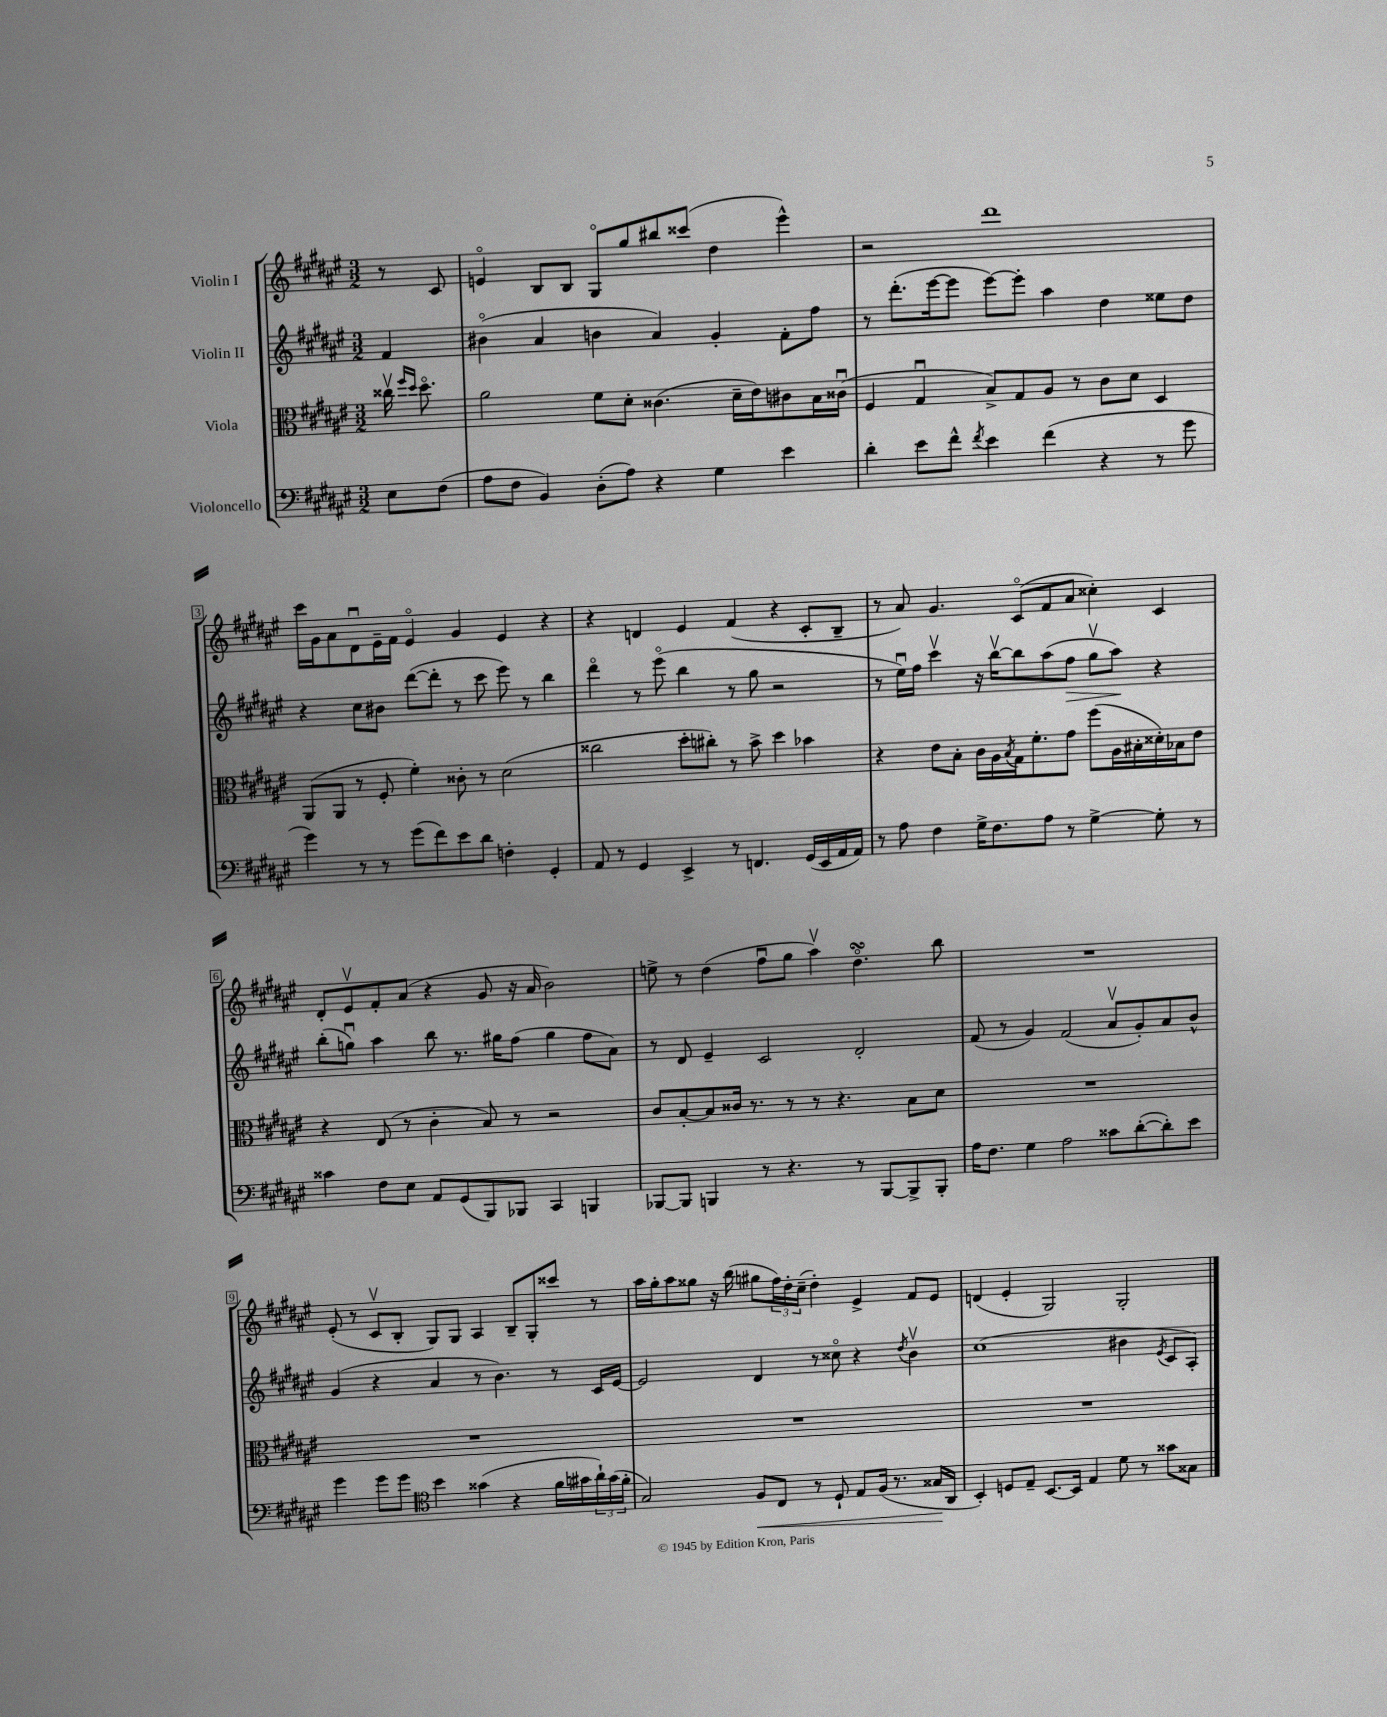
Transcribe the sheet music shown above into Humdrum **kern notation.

**kern	**kern	**kern	**kern
*staff4	*staff3	*staff2	*staff1
*clefF4	*clefC3	*clefG2	*clefG2
*k[f#c#g#d#a#e#]	*k[f#c#g#d#a#e#]	*k[f#c#g#d#a#e#]	*k[f#c#g#d#a#e#]
*M3/2	*M3/2	*M3/2	*M3/2
8E#\L	16cc##v\	4f#/	8r
.	16qqff#/LL	.	.
.	16qqdd#/JJ	.	.
.	8.dd#o\	.	.
(8F#\J	.	.	8c#/
=	=	=	=
8A#\L	2a#\	(4b#o\	4eo/
8F#\J	.	.	.
4BB/)	.	4a#/	8B/L
.	.	.	8B/J
(8D#'\L	8f#\L	4b\	8G#o/L
8A#\J)	8d#'\J	.	8gg#/
4r	(4.c##\	4a#/)	8bb#/
.	.	.	(8ccc##/J
4G#\	.	4g#'/	4dd#\
.	16d#~\LL	.	.
.	16e#\J)	.	.
4e#\	8c#\	8f#'\L	4eee#^^\)
.	16B\L	8ff#\J	.
.	(16c##u\JJ	.	.
=	=	=	=
4d#'\	4F#/	8r	2r
.	.	(8.ddd#'\L	.
8e#\L	4G#u/	.	.
.	.	[16eee#\k	.
8f#^^\J	.	8eee#\]J	.
8qf#/	.	.	.
4e#\	8B^/L)	[8eee#\L)	1ddd#
.	8G#/	8eee#'\]J	.
(4f#\	8A#/J	4aa#\	.
.	8r	.	.
4r	8c#\L	4dd#\	.
.	8d#\J	.	.
8r	4D#/	8ee##\L	.
8g#\	.	8dd#\J	.
=	=	=	=
4g#\)	(8AA#/L	4r	16ccc#\LL
.	.	.	16g#\J
.	8AA#/J	.	8a#\
8r	8r	8cc#\L	8d#u\
8r	8F#'/	8b#\J	16e#~\L
.	.	.	16f#\JJ
(8g#\L	4f#'\)	([8ddd#\L	4e#o/
8f#\)	.	8ddd#'\]J	.
8e#\	8c##'\	8r	4g#/
8d#\J	8r	8ccc#\	.
4F'\	(2d#\	8eee#\)	4e#/
.	.	8r	.
4GG#'/	.	4bb\	4r
=	=	=	=
8AA#/	2cc##\	4ddd#o\	4r
8r	.	.	.
4GG#/	.	8r	4d/
.	.	(8eee#o\	.
4EE#^/	8dd#'\L	4bb\	4e#/
.	8cc#'\J)	.	.
8r	8r	8r	(4f#/
4.FF/	8b^\	8gg#\	.
.	4dd#\	2r	4r
(16GG#/LL	4b-\	.	8c#'/L
16EE#/	.	.	.
16AA#/	.	.	8B~/J
16AA#/JJ)	.	.	.
=	=	=	=
8r	4r	8r	8r
8A#\	.	16ee#u\LL)	8a#/)
.	.	16ff#\JJ	.
4F#\	8e#\L	4ccc#v\	4.g#/
.	8B'\J	.	.
16G#^\LK	16c#\LL	16r	.
8.F#\	16A#\	[16bbv\LK	.
.	8qB/	.	.
.	16G#\J	8bb\]	(8c#o/L
.	8.f#'\	.	.
8A#\J	.	(8aa#\	8f#/
8r	8g#\J	8ff#\J	8a#/J
[4G#^\	(8ff#\L	8gg#v\L	4cc##'\)
.	16A#\L	8aa#\J)	.
.	16B#'\	.	.
8G#'\]	16d##'\)	4r	4c#/
.	16B-\J	.	.
8r	8e#\J	.	.
=	=	=	=
4c##\	4r	(8bb'\L	8d#'/L
.	.	8ggu\J)	8e#v/
8F#\L	(8E#/	4aa#\	8f#'/
8E#\J	8r	.	(8a#/J
8AA#/L	4c#'\	8bb\	4r
(8GG#/	.	8.r	.
8BBB/)	8B/)	.	8g#/
.	.	16gg#\LK	.
8BBB-/J	8r	(8ff#\J	16r
.	.	.	16a#/
4CC#/	2r	4gg#\	2b\)
4BBB/	.	8ff#\L	.
.	.	8a#\J)	.
=	=	=	=
[8BBB-/L	8c#/L	8r	8ee^\
8BBB-/]J	[8B'/	8d#/	8r
4BBB/	8B/]	4e#~/	(4dd#\
.	16c##/Jk	.	.
.	8.r	.	.
8r	.	2c#/	8ff#u\L
4.r	8r	.	8gg#\J
.	8r	.	4aa#v\)
.	4.r	.	.
8r	.	2d#'/	4.dd#o\
[8BBB/L	.	.	.
8BBB^/]	8B\L	.	.
8BBB'/J	8d#\J	.	8bb\
=	=	=	=
16A#\LK	1.r	(8f#/	1.r
8.F#\J	.	.	.
.	.	8r	.
4G#\	.	4g#/)	.
2A#\	.	(2f#/	.
8c##\L	.	8a#v/L	.
([8d#'\	.	8g#'/)	.
8d#'\])	.	8a#/	.
8e#\J	.	8b^^/J	.
=	=	=	=
4g#\	1.r	(4g#/	(8e#'/
.	.	.	8r
8g#\L	.	4r	8c#v/L
8g#\J	.	.	8B'/J
*clefC4	*	*	*
4b\	.	4a#/	8G#/L)
.	.	.	8G#/J
(4g##\	.	8r	4A#/
.	.	4.b\)	.
4r	.	.	8B~/L
.	.	.	8G#'/
16f#\LL	.	8r	8ccc##/J
16g#\	.	.	.
24a#`\)	.	16c#/LL	8r
(24g#\	.	.	.
.	.	[16e#/JJ	.
24f#'\JJ	.	.	.
=	=	=	=
2G#/)	1.r	2e#/]	16aa#\LL
.	.	.	16gg#'\J
.	.	.	8aa#\
.	.	.	8gg##\J
.	.	.	16r
.	.	.	(16bb\
8F#/L	.	4d#/	8gg#\L
8C#/J	.	.	24ff#\L)
.	.	.	24dd#'\
.	.	.	(24cc#~\JJ
8r	.	8r	4dd#'\)
8D#`/	.	8cc##o\	.
8E#/L	.	4r	4e#^/
(16F#/Jk	.	.	.
8.r	.	.	.
.	.	8qdd#/	.
.	.	4bv\	8f#/L
16G##/LL	.	.	8e#/J
16AA#/JJ	.	.	.
=	=	=	=
4BB'/)	1.r	(1cc#	(4d/
8D/L	.	.	4e#'/
8E#~/J	.	.	.
[8.BB/L	.	.	2G#/)
16BB/]Jk	.	.	.
4E#/	.	.	.
8d#\	.	4b#\	2G#'/
8r	.	.	.
.	.	8qe#/	.
8g##\L	.	8c#/L	.
8G##\J	.	8A#'/J)	.
==	==	==	==
*-	*-	*-	*-
